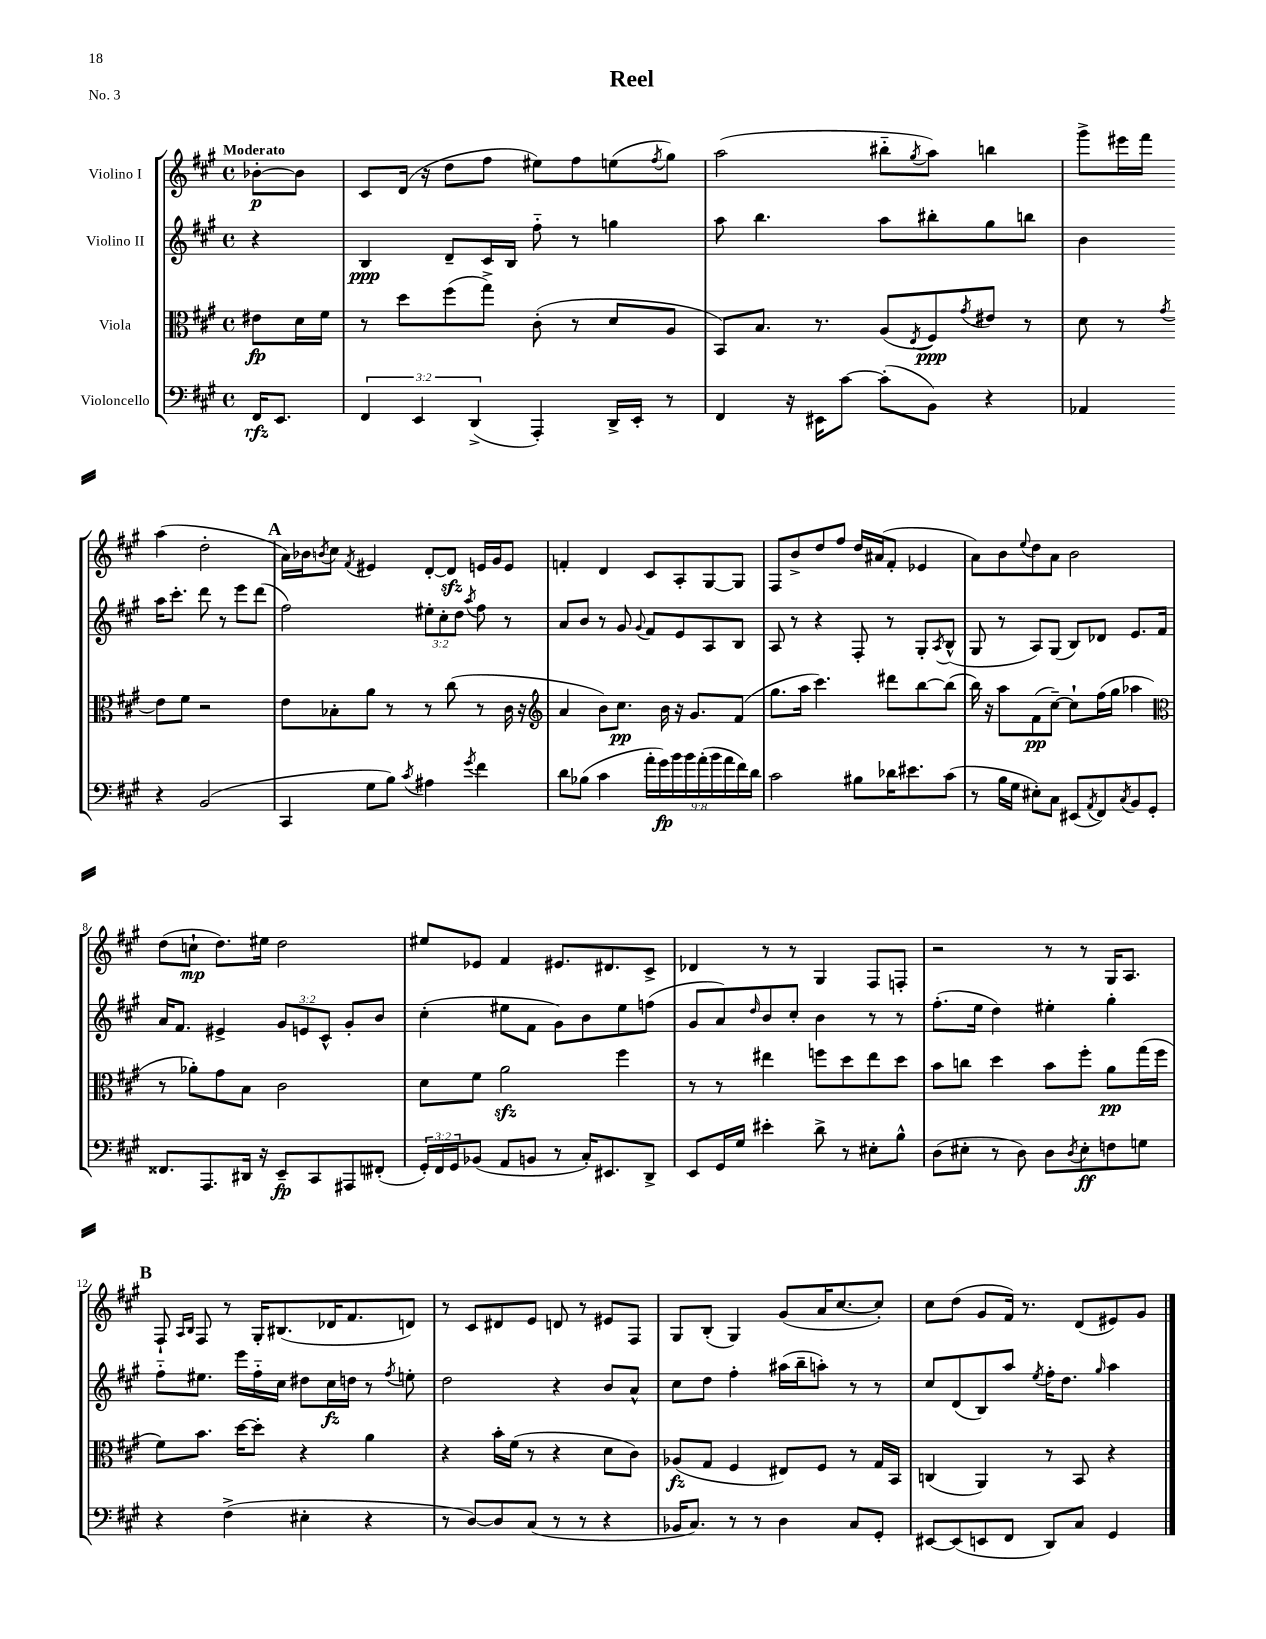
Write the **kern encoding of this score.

**kern	**dynam	**kern	**dynam	**kern	**dynam	**kern	**dynam
*part4	*part4	*part3	*part3	*part2	*part2	*part1	*part1
*staff4	*staff4	*staff3	*staff3	*staff2	*staff2	*staff1	*staff1
*I"Violoncello	*	*I"Viola	*	*I"Violino II	*	*I"Violino I	*
*clefF4	*	*clefC3	*	*clefG2	*	*clefG2	*
*k[f#c#g#]	*	*k[f#c#g#]	*	*k[f#c#g#]	*	*k[f#c#g#]	*
*M4/4	*	*M4/4	*	*M4/4	*	*M4/4	*
*met(c)	*	*met(c)	*	*met(c)	*	*met(c)	*
=	=	=	=	=	=	=	=
!	!	!	!	!	!	!LO:TX:a:B:t=Moderato	!
16FF#/KL	rfz	8e#X\L	fp	4r	.	[8b-X'\L	p
8.EE/J	.	.	.	.	.	.	.
.	.	16d\L	.	.	.	8b-\J]	.
.	.	16f#\JJ	.	.	.	.	.
=1	=1	=1	=1	=1	=1	=1	=1
6FF#/	.	8r	.	4B/	ppp	8c#/L	.
.	.	8dd\L	.	.	.	(16d/Jk	.
6EE/	.	.	.	.	.	.	.
.	.	.	.	.	.	16r	.
.	.	(8ff#\	.	8d~/L	.	8dd\L	.
(6DD^/	.	.	.	.	.	.	.
.	.	8gg#^\J)	.	16c#/L	.	8ff#\J	.
.	.	.	.	16B/JJ	.	.	.
4AAA'/)	.	(8c#'\	.	8ff#\	.	8ee#X\L)	.
.	.	8r	.	8r	.	8ff#\	.
16DD^/LL	.	8d/L	.	4ggn\	.	(8een\	.
16EE'/JJ	.	.	.	.	.	.	.
.	.	.	.	.	.	8qff#/	.
8r	.	8A/J	.	.	.	8gg#\J)	.
=2	=2	=2	=2	=2	=2	=2	=2
4FF#/	.	8BB/L)	.	8aa\	.	(2aa\	.
.	.	8.B/J	.	4.bb\	.	.	.
16r	.	.	.	.	.	.	.
16EE#X\KL	.	8.r	.	.	.	.	.
[8c#\J	.	.	.	.	.	.	.
(8c#'\L]	.	(8A/L	.	8aa\L	.	8bb#X\L	.
.	.	8qE/	.	.	.	8qgg#/	.
8BB\J)	.	8F#/)	ppp	8bb#X'\	.	8aa\J)	.
.	.	8qg#/	.	.	.	.	.
4r	.	8e#X/J	.	8gg#\	.	4bbn\	.
.	.	8r	.	8bbn\J	.	.	.
=3	=3	=3	=3	=3	=3	=3	=3
4AA-X/	.	8d\	.	4b\	.	8ggg#^\L	.
.	.	8r	.	.	.	16eee#X\L	.
.	.	.	.	.	.	16fff#\JJ	.
.	.	8qg#/	.	.	.	.	.
4r	.	8e\L	.	16aa\KL	.	(4aa\	.
.	.	.	.	8.ccc#'\J	.	.	.
.	.	8f#\J	.	.	.	.	.
(2BB/	.	2r	.	8ddd\	.	2dd'\	.
.	.	.	.	8r	.	.	.
.	.	.	.	8eee\L	.	.	.
.	.	.	.	(8ddd\J	.	.	.
!!LO:LB:g=z
!!LO:REH:place=s1:t=A
=4	=4	=4	=4	=4	=4	=4	=4
4CC#/	.	8e\L	.	2ff#\)	.	16a\LL)	.
.	.	.	.	.	.	16b-X\J	.
.	.	.	.	.	.	8qbn/	.
.	.	8B-X'\	.	.	.	8cc#\J	.
.	.	.	.	.	.	8qf#/	.
8G#\L	.	8a\J	.	.	.	4e#X/	.
8B\J)	.	8r	.	.	.	.	.
8qc#/	.	.	.	.	.	.	.
4A#X\	.	8r	.	12ee#X'\L	.	[8d'/L	.
.	.	.	.	12cc#'\	.	.	.
.	.	(8cc#\	.	.	.	8dzz/J]	.
.	.	.	.	12dd\J	.	.	.
8qg#/	.	.	.	8qaa/	.	.	.
4f#\	.	8r	.	8ff#\	.	16en/LL	.
.	.	.	.	.	.	16g#/J	.
.	.	16c#\	.	8r	.	8e/J	.
.	.	16r	.	.	.	.	.
=5	=5	=5	=5	=5	=5	=5	=5
*	*	*clefG2	*	*	*	*	*
8d\L	.	4a/	.	8a/L	.	4fn'/	.
(8B-X\J	.	.	.	8b/J	.	.	.
4c#\	.	8b\L)	.	8r	.	4d/	.
.	.	8.cc#\J	pp	8g#/	.	.	.
.	.	.	.	8qqg#/	.	.	.
18a'\LL	.	.	.	8f#/L	.	8c#/L	.
18g#\)	fp	.	.	.	.	.	.
.	.	16b\	.	.	.	.	.
18b\	.	.	.	.	.	.	.
.	.	16r	.	8e/	.	8A'/	.
18b\	.	.	.	.	.	.	.
.	.	8.g#/L	.	.	.	.	.
(18a'\	.	.	.	.	.	.	.
.	.	.	.	8A/	.	[8G#/	.
18b\	.	.	.	.	.	.	.
18a\	.	.	.	.	.	.	.
.	.	(8f#/J	.	8B/J	.	8G#/J]	.
18f#\)	.	.	.	.	.	.	.
18d\JJ	.	.	.	.	.	.	.
=6	=6	=6	=6	=6	=6	=6	=6
2c#\	.	8.gg#\L	.	8A/	.	8F#/L	.
.	.	.	.	8r	.	8b^/	.
.	.	16aa\Jk	.	.	.	.	.
.	.	4.ccc#\)	.	4r	.	8dd/	.
.	.	.	.	.	.	8ff#/J	.
8B#X\L	.	.	.	8F#'/	.	16dd/LL	.
.	.	.	.	.	.	(16a#X/J	.
16d-X\K	.	8ddd#X\L	.	8r	.	8f#'/J	.
8.e#X\	.	.	.	.	.	.	.
.	.	[8bb\	.	8G#'/L	.	4e-X/	.
.	.	.	.	8qA/	.	.	.
(8c#\J	.	(8bb\J]	.	(8B^^/J	.	.	.
=7	=7	=7	=7	=7	=7	=7	=7
8r	.	16bb\)	.	8G#/	.	8a\L)	.
.	.	16r	.	.	.	.	.
16B\LL	.	8aa\L	.	8r	.	8b\	.
16G#\JJ	.	.	.	.	.	.	.
.	.	.	.	.	.	8qqee/	.
8E#X'\L)	.	(8f#\	pp	8A/L)	.	8dd\	.
8C#\J	.	[8cc#~\J)	.	(8G#/J	.	8a\J	.
(8EE#X/L	.	8cc#`\L]	.	8B/L)	.	2b\	.
8qAA/	.	.	.	.	.	.	.
8FF#/)	.	(16ff#\L	.	8d-X/J	.	.	.
.	.	16gg#\JJ	.	.	.	.	.
8qC#/	.	.	.	.	.	.	.
8BB/	.	4aa-X\	.	8.e/L	.	.	.
8GG#'/J	.	.	.	.	.	.	.
.	.	.	.	16f#/Jk	.	.	.
!!LO:LB:g=z
=8	=8	=8	=8	=8	=8	=8	=8
*	*	*clefC3	*	*	*	*	*
8.FF##X/L	.	8r	.	16a/KL	.	(8dd\L	.
.	.	.	.	8.f#/J	.	.	.
.	.	8a-X'\L)	.	.	.	8ccn`\J	mp
8.AAA/	.	.	.	.	.	.	.
.	.	8g#\	.	4e#X^/	.	8.dd\L)	.
16DD#X/Jk	.	8B\J	.	.	.	.	.
16r	.	.	.	.	.	16ee#X\Jk	.
8EE~/L	fp	2c#\	.	12g#/L	.	2dd\	.
.	.	.	.	12en/	.	.	.
8CC#/	.	.	.	.	.	.	.
.	.	.	.	12c#^^/J	.	.	.
8AAA#X/	.	.	.	8g#'/L	.	.	.
(8FF#X'/J	.	.	.	8b/J	.	.	.
=9	=9	=9	=9	=9	=9	=9	=9
24GG#'/LL)	.	8d\L	.	(4cc#'\	.	8ee#X/L	.
24FF#/	.	.	.	.	.	.	.
24GG#/J	.	.	.	.	.	.	.
(8BB-X/J	.	8f#\J	.	.	.	8e-X/J	.
8AA/L	.	2azz\	.	8ee#X\L	.	4f#/	.
8BBn/J	.	.	.	8f#\J	.	.	.
8r	.	.	.	8g#\L)	.	8.e#X/L	.
16C#'/KL)	.	.	.	8b\	.	.	.
8.EE#X/	.	.	.	.	.	8.d#X/	.
.	.	4ff#\	.	8ee#\	.	.	.
8DD^/J	.	.	.	(8ffn\J	.	8c#^/J	.
=10	=10	=10	=10	=10	=10	=10	=10
8EE/L	.	8r	.	8g#/L	.	4d-X/	.
16GG#/L	.	8r	.	8a/)	.	.	.
16G#/JJ	.	.	.	.	.	.	.
.	.	.	.	16qqdd/	.	.	.
4e#X'\	.	4ee#X\	.	8b/	.	8r	.
.	.	.	.	8cc#'/J	.	8r	.
8d^\	.	8ffn\L	.	4b\	.	4G#/	.
8r	.	8dd\	.	.	.	.	.
8E#X'\L	.	8ee#\	.	8r	.	8F#/L	.
8B^^\J	.	8dd\J	.	8r	.	8Fn'/J	.
=11	=11	=11	=11	=11	=11	=11	=11
(8D\L	.	8b\L	.	(8.ff#'\L	.	2r	.
8E#X'\J	.	8ccn\J	.	.	.	.	.
.	.	.	.	16ee\Jk	.	.	.
8r	.	4dd\	.	4dd\)	.	.	.
8D\)	.	.	.	.	.	.	.
8D\L	.	8b\L	.	4ee#X'\	.	8r	.
8qD/	.	.	.	.	.	.	.
8E#'\	ff	8ff#'\J	.	.	.	8r	.
8Fn\	.	8a\L	pp	4gg#'\	.	16G#/KL	.
.	.	.	.	.	.	8.A/J	.
8Gn\J	.	(16gg#\L	.	.	.	.	.
.	.	16ff#\JJ	.	.	.	.	.
!!LO:LB:g=z
!!LO:REH:place=s1:t=B
=12	=12	=12	=12	=12	=12	=12	=12
4r	.	8f#\L)	.	8ff#\L	.	8F#`/	.
.	.	.	.	.	.	16qqA/LL	.
.	.	.	.	.	.	16qqB/JJ	.
.	.	8.b\J	.	8.ee#X\J	.	8F#/	.
(4F#^\	.	.	.	.	.	8r	.
.	.	[16dd\KL	.	16eee\LL	.	.	.
.	.	8dd'\J]	.	16ff#\	.	16G#'/KL	.
.	.	.	.	16cc#\JJ	.	(8.B#X/	.
4E#X'\	.	4r	.	8dd#X\L	.	.	.
.	.	.	.	16cc#\L	fz	16d-X/K	.
.	.	.	.	16ddn\JJ	.	8.f#/	.
4r	.	4a\	.	8r	.	.	.
.	.	.	.	8qff#/	.	.	.
.	.	.	.	8een'\	.	8dn/J)	.
=13	=13	=13	=13	=13	=13	=13	=13
8r	.	4r	.	2dd\	.	8r	.
[8D/L)	.	.	.	.	.	8c#/L	.
8D/]	.	16b'\LL	.	.	.	8d#X/	.
.	.	(16f#\JJ	.	.	.	.	.
(8C#/J	.	8r	.	.	.	8e/J	.
8r	.	4r	.	4r	.	8dn/	.
8r	.	.	.	.	.	8r	.
4r	.	8d\L	.	8b/L	.	8e#X/L	.
.	.	8c#\J)	.	8a^^/J	.	8F#/J	.
=14	=14	=14	=14	=14	=14	=14	=14
16BB-X/KL	.	(8A-X/L	fz	8cc#\L	.	8G#/L	.
8.C#/J)	.	.	.	.	.	.	.
.	.	8G#/J	.	8dd\J	.	(8B'/J	.
8r	.	4F#/	.	4ff#'\	.	4G#/)	.
8r	.	.	.	.	.	.	.
4D\	.	8E#X/L)	.	(16aa#X\LL	.	(8g#/L	.
.	.	.	.	16bb~\J	.	.	.
.	.	8F#/J	.	8aan'\J)	.	16a/K	.
.	.	.	.	.	.	[8.cc#/	.
8C#/L	.	8r	.	8r	.	.	.
8GG#'/J	.	16G#/LL	.	8r	.	8cc#'/J])	.
.	.	16BB/JJ	.	.	.	.	.
=15	=15	=15	=15	=15	=15	=15	=15
[8EE#X/L	.	(4Cn/	.	8cc#/L	.	8cc#\L	.
(8EE#/]	.	.	.	(8d/	.	(8dd\J	.
8EEn/	.	4AA/)	.	8B/)	.	8g#/L	.
8FF#/J	.	.	.	8aa/J	.	16f#/Jk)	.
.	.	.	.	.	.	8.r	.
.	.	.	.	8qee/	.	.	.
8DD/L)	.	8r	.	16ff#'\KL	.	.	.
.	.	.	.	8.dd\J	.	.	.
8C#/J	.	8BB/	.	.	.	(8d/L	.
.	.	.	.	16qqgg#/	.	.	.
4GG#/	.	4r	.	4aa\	.	8e#X/)	.
.	.	.	.	.	.	8g#/J	.
==	==	==	==	==	==	==	==
*-	*-	*-	*-	*-	*-	*-	*-
